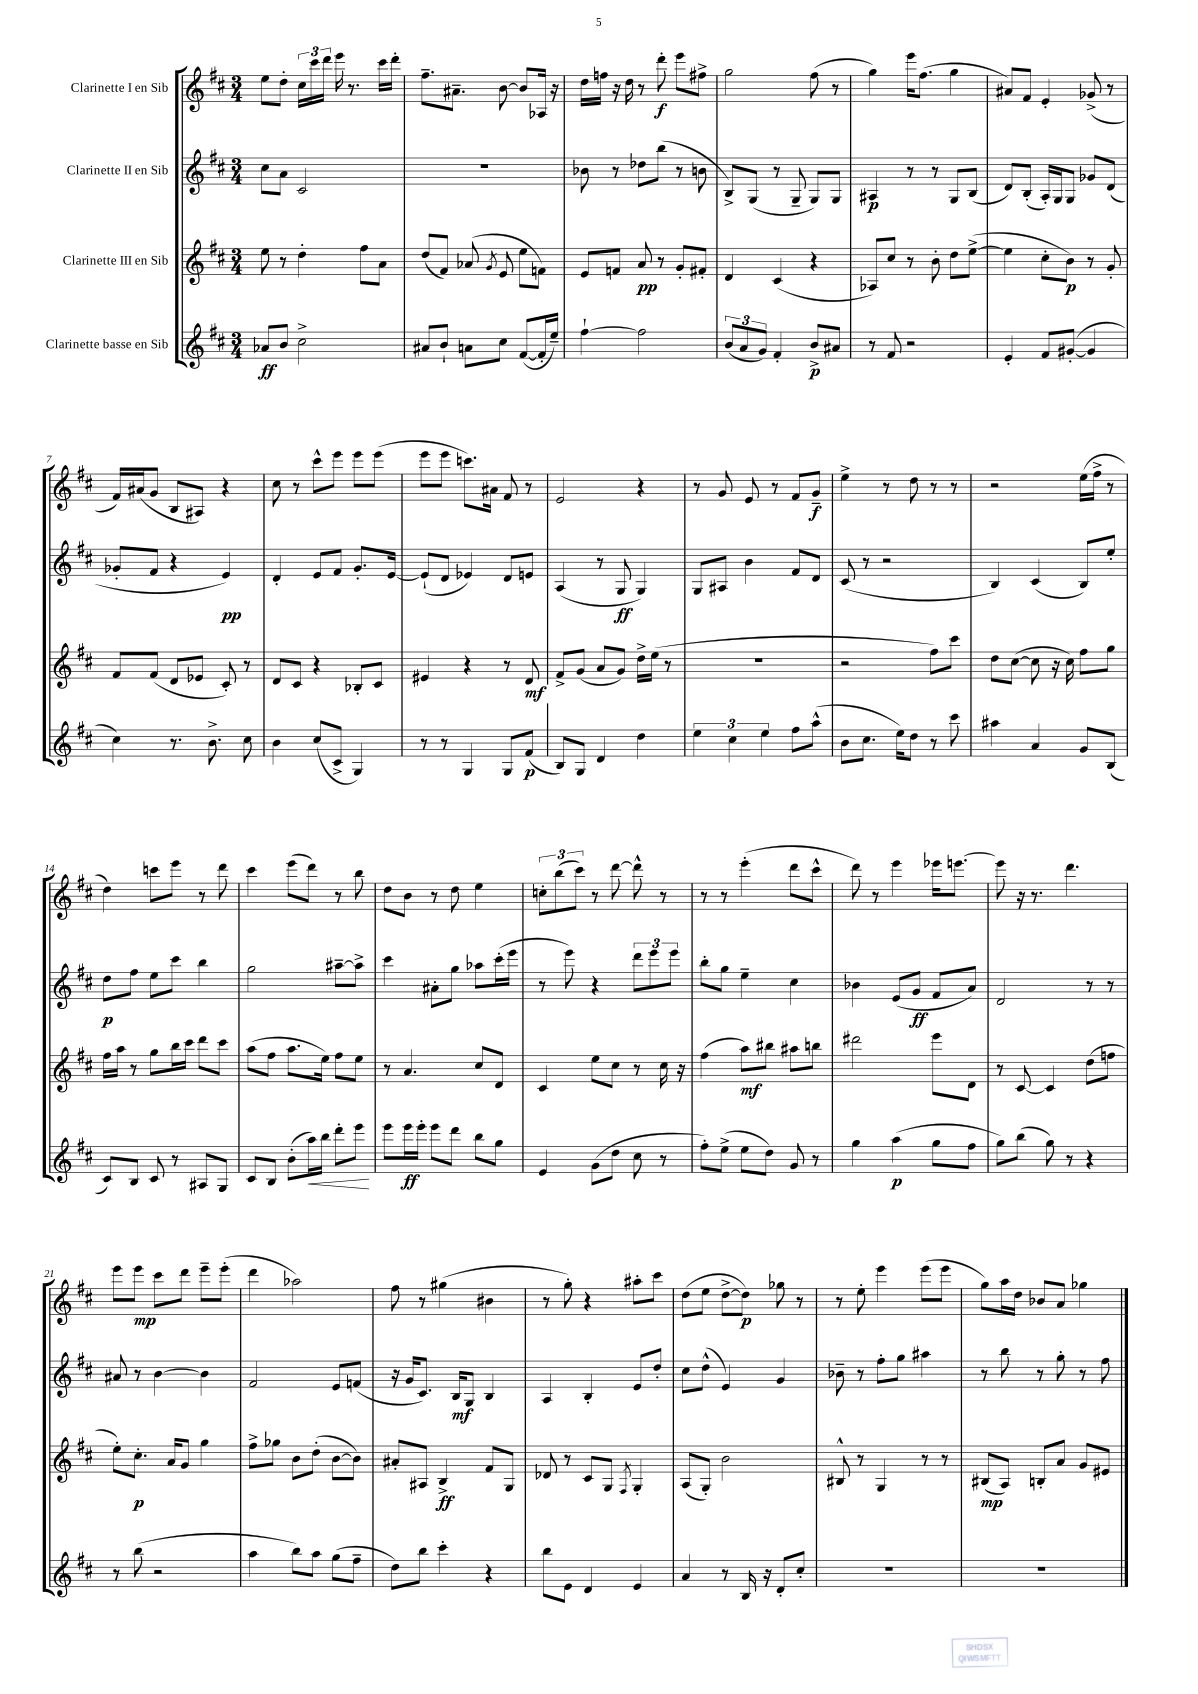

**kern	**kern	**kern	**kern
*staff4	*staff3	*staff2	*staff1
*clefG2	*clefG2	*clefG2	*clefG2
*k[f#c#]	*k[f#c#]	*k[f#c#]	*k[f#c#]
*M3/4	*M3/4	*M3/4	*M3/4
8a-	8ee	8cc#	8ee
8b	8r	8a	8dd'
2cc#^	4dd'	2c#	24cc#
.	.	.	24ccc#
.	.	.	24ddd
.	.	.	16eee
.	.	.	8.r
.	8ff#	.	.
.	8a	.	16ccc#
.	.	.	16ddd'
=	=	=	=
8a#	(8dd	2.r	8.ff#~
8b`	8f#)	.	.
.	.	.	8.a#~
8a	(8a-	.	.
.	8qg	.	.
8cc#	8e	.	[8b
([8f#	8ee	.	8b]
16f#']	8f)	.	16A-
16ee~)	.	.	16r
=	=	=	=
[4ff#`	8e	8b-	16dd
.	.	.	16ff
.	8f	8r	16r
.	.	.	16dd
2ff#]	8a	8dd-	8r
.	8r	(8bb	8ddd'
.	8g'	8r	8eee
.	8f#'	8b	8ff#^
=	=	=	=
(12b	4d	8B^)	2gg
12a	.	.	.
.	.	(8G	.
12g)	.	.	.
4f#'	(4c#	8r	.
.	.	8G~	.
8b^	4r	8G)	(8ff#
8a#	.	8G	8r
=	=	=	=
8r	8A-)	4A#	4gg)
8f#	8cc#	.	.
2r	8r	8r	16eee
.	.	.	(8.ff#
.	8b'	8r	.
.	8dd	8G	4gg
.	([8ee^	(8B	.
=	=	=	=
4e'	4ee]	8d)	8a#)
.	.	(8B'	8f#
8f#	8cc#'	16A')	4e'
.	.	16G	.
([8g#'	8b)	8G	.
4g#]	8r	8g-	(8g-^
.	8g'	(8d	8r
=	=	=	=
4cc#)	8f#	8g-'	16f#)
.	.	.	(16a#
.	(8f#	8f#	8g
8.r	8d	4r	8B
.	8e-	.	8A#)
8.b^	.	.	.
.	8c#')	4e)	4r
8cc#	8r	.	.
=	=	=	=
4b	8d	4d'	8cc#
.	8c#	.	8r
(8cc#	4r	8e	8ccc#^^
8c#^	.	8f#	8eee
4G)	8B-'	8.g'	8eee
.	8c#	.	(8eee
.	.	[16e	.
=	=	=	=
8r	4e#	(8e`]	8eee
8r	.	8d	8eee
4G	4r	4e-)	8.ccc)
.	.	.	16a#
8G	8r	8d	8f#
(8f#	8d	8e	8r
=	=	=	=
8B)	8f#^	(4A	2e
8G	(8g	.	.
4d	8a	8r	.
.	8g)	8G	.
4dd	16dd^	4G)	4r
.	(16ee	.	.
.	8r	.	.
=	=	=	=
6ee	2.r	8G	8r
.	.	8A#	8g
6cc#	.	.	.
.	.	4b	8e
6ee	.	.	.
.	.	.	8r
8ff#	.	8f#	8f#
(8aa^^	.	8d	8g~
=	=	=	=
8b	2r	(8c#	4ee^
8.cc#	.	8r	.
.	.	2r	8r
16ee)	.	.	.
8dd	.	.	8dd
8r	8ff#)	.	8r
8ccc#	8ccc#	.	8r
=	=	=	=
4aa#	8dd	4B)	2r
.	([8cc#	.	.
4a	8cc#]	(4c#	.
.	16r	.	.
.	16cc#)	.	.
8g	8ff#	8B)	(16ee
.	.	.	16ff#^
(8B	8gg	8ee'	8r
=	=	=	=
8c#)	16ff#	8dd	4dd)
.	16aa	.	.
8B	8r	8ff#	.
8c#	8gg	8ee	8ccc
8r	16bb	8ccc#	8eee
.	16ccc#	.	.
8A#	8ddd	4bb	8r
8G	8ccc#	.	8ddd
=	=	=	=
8c#	(8aa	2gg	4ccc#
8B	8ff#	.	.
(8b'	8.aa	.	(8eee
16aa)	.	.	8ddd)
16bb	16ee)	.	.
8ddd'	8ff#	[8aa#~	8r
8eee	8ee	8aa#^]	8bb
=	=	=	=
8eee	8r	4ccc#	8dd
16eee	4.a	.	8b
16eee'	.	.	.
8eee	.	8a#'	8r
8ddd	.	8gg	8dd
8bb	8cc#	8aa-	4ee
8gg	8d	(16ccc#'	.
.	.	16eee	.
=	=	=	=
4e	4c#	8r	12cc'
.	.	.	(12bb
.	.	8eee)	.
.	.	.	12ccc#)
(8g	8ee	4r	8r
8dd	8cc#	.	[8ddd
8cc#	8r	12ddd	8ddd^^]
.	.	12eee	.
8r	16cc#	.	8r
.	.	12eee	.
.	16r	.	.
=	=	=	=
8ff#')	(4ff#	8bb'	8r
(8ee^	.	8gg	8r
8ee	8aa)	4ee~	(4eee'
8dd)	8bb#	.	.
8g	8aa#	4cc#	8ddd
8r	8bb	.	8ccc#^^
=	=	=	=
4gg	2ddd#	4b-	8ddd)
.	.	.	8r
(4aa	.	(8e	4eee
.	.	8g	.
8gg	8eee	8f#	16eee-
.	.	.	[8.eee
8ff#	8d	8a)	.
=	=	=	=
8gg)	8r	2d	8eee]
(8bb	[8c#	.	16r
.	.	.	8.r
8gg)	4c#]	.	.
8r	.	.	4.ddd
4r	(8dd	8r	.
.	8ff	8r	.
=	=	=	=
8r	8ee')	8a#	8eee
(8bb	8.cc#'	8r	8eee
2r	.	[4b	8ccc#
.	16a	.	.
.	8g	.	8ddd
.	4gg	4b]	8eee~
.	.	.	(8eee'
=	=	=	=
4aa	8ff#^	2f#	4ddd
.	8gg-	.	.
8bb)	8b	.	2aa-)
8aa	(8dd'	.	.
(8gg	[8b	8e	.
8ff#~	8b])	(8f	.
=	=	=	=
8dd)	8a#'	16r	8ff#
.	.	16g	.
8bb	8A#	8.c#)	8r
4ccc#'	4B^	.	(4gg#
.	.	16B	.
.	.	8G	.
4r	8f#	4B	4b#
.	8G	.	.
=	=	=	=
8bb	8d-	4A	8r
8e	8r	.	8gg')
4d	8c#	4B'	4r
.	8G	.	.
.	8qF#	.	.
4e	4G'	8e	8aa#'
.	.	8dd'	8ccc#
=	=	=	=
4a	(8A	8cc#	(8dd
.	8G')	(8dd^^	8ee
8r	2b	4e)	[8dd^
16B	.	.	8dd])
16r	.	.	.
8d'	.	4g	8gg-
8cc#'	.	.	8r
=	=	=	=
2.r	8B#^^	8b-~	8r
.	8r	8r	8ee'
.	4G	8ff#'	4eee
.	.	8gg	.
.	8r	4aa#	(8eee
.	8r	.	8eee
=	=	=	=
2.r	(8B#	8r	8gg)
.	8A)	8bb	16aa
.	.	.	16dd
.	8B'	8r	8b-
.	8a	8gg'	8a
.	8g	8r	4gg-
.	8e#	8ff#	.
==	==	==	==
*-	*-	*-	*-
